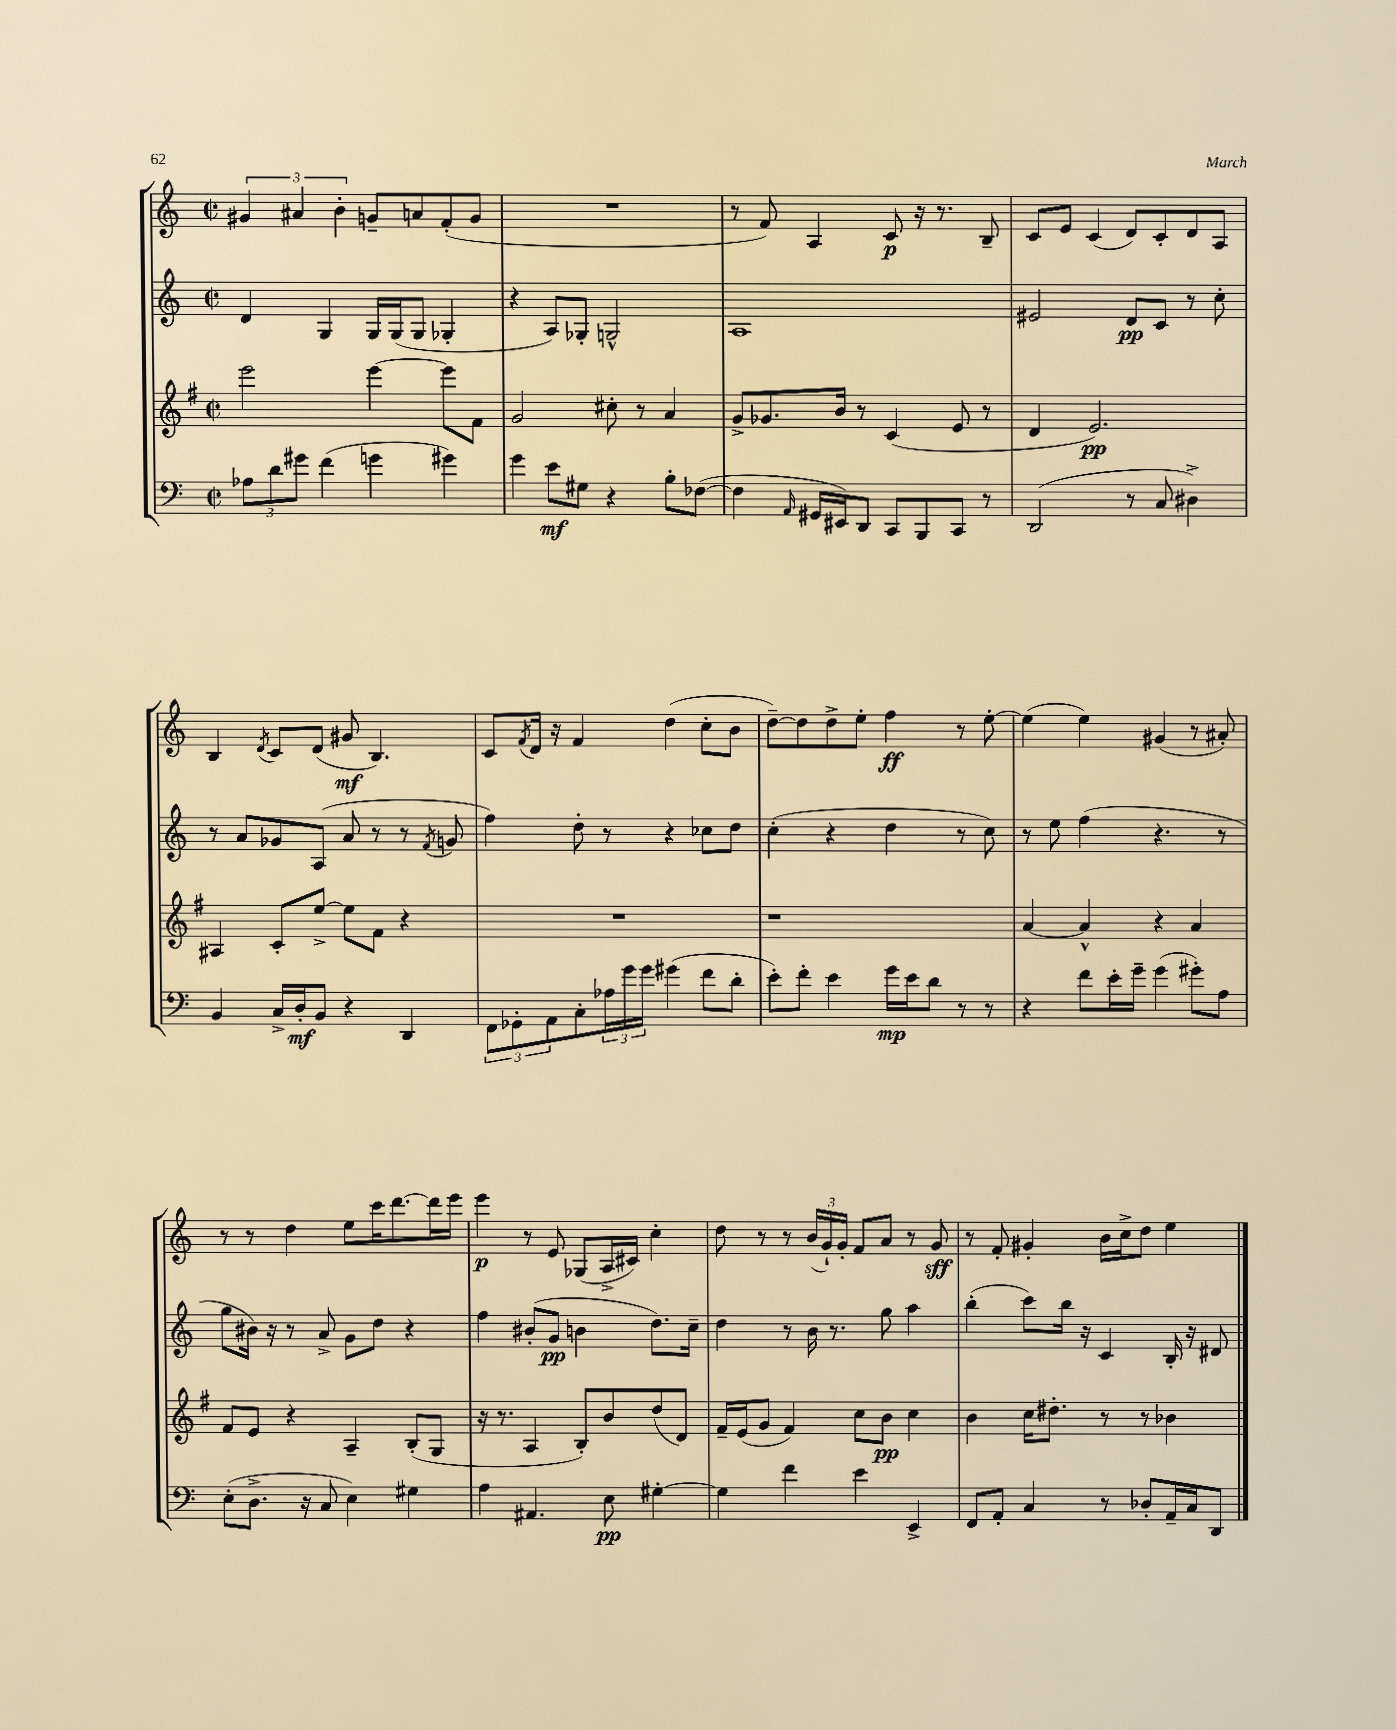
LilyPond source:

<<
\new StaffGroup <<
\new Staff = "s0" {
    \clef treble \key c \major \defaultTimeSignature \time 2/2
    \tuplet 3/2 { gis'4 ais'4 b'4-. } g'8-- a'8 f'8-.( g'8 |
    R1 |
    r8 f'8) a4 c'8\p r16 r8. b8-- |
    c'8 e'8 c'4( d'8) c'8-. d'8 a8 |
    b4 \acciaccatura { d'8 } c'8 d'8( gis'8\mf b4.) |
    c'8 \acciaccatura { f'8 } d'16 r16 f'4 d''4( c''8-. b'8 |
    d''8~--) d''8 d''8-> e''8-. f''4\ff r8 e''8~-. |
    e''4( e''4) gis'4( r8 ais'8-.) |
    r8 r8 d''4 e''8 c'''16 d'''8.~ d'''16 e'''16 |
    e'''4\p r8 e'8 ges8( a16-> cis'16) c''4-. |
    d''8 r8 r8 \tuplet 3/2 { b'16( g'16-!) g'16-. } f'8 a'8 r8 g'8\sff |
    r8 f'8-. gis'4-. b'16 c''16-> d''8 e''4 \bar "|." |
}
\new Staff = "s1" {
    \clef treble \key c \major \defaultTimeSignature \time 2/2
    d'4 g4 g16 g16( g8 ges4-. |
    r4 a8) ges8-. g2-^ |
    a1 |
    eis'2 d'8\pp c'8 r8 c''8-. |
    r8 a'8 ges'8 a8( a'8 r8 r8 \acciaccatura { f'8 } g'8 |
    f''4) d''8-. r8 r4 ces''8 d''8 |
    c''4-.( r4 d''4 r8 c''8) |
    r8 e''8 f''4( r4. r8 |
    g''8 bis'16) r16 r8 a'8-> g'8 d''8 r4 |
    f''4 bis'8-.( g'8\pp b'4 d''8.) c''16-- |
    d''4 r8 b'16 r8. g''8 a''4 |
    b''4-.( c'''8) b''16 r16 c'4 b16-. r16 dis'8 \bar "|." |
}
\new Staff = "s2" {
    \clef treble \key g \major \defaultTimeSignature \time 2/2
    e'''2 e'''4~ e'''8 fis'8 |
    g'2 cis''8-. r8 a'4 |
    g'8-> ges'8. b'16 r8 c'4( e'8 r8 |
    d'4 e'2.\pp) |
    ais4 c'8-. e''8~-> e''8 fis'8 r4 |
    R1 |
    r1 |
    a'4~ a'4-^ r4 a'4 |
    fis'8 e'8 r4 a4-- b8-.( g8 |
    r16 r8. a4 b8-.) b'8 d''8( d'8) |
    fis'16-- e'16( g'8 fis'4) c''8 b'8\pp c''4 |
    b'4 c''16 dis''8.-. r8 r8 bes'4 \bar "|." |
}
\new Staff = "s3" {
    \clef bass \key c \major \defaultTimeSignature \time 2/2
    \tuplet 3/2 { aes8 d'8 gis'8 } f'4( g'4 gis'4) |
    g'4 e'8\mf gis8 r4 b8-. fes8~( |
    fes4 \grace { a,16 } gis,16 eis,16) d,8 c,8 b,,8 c,8 r8 |
    d,2( r8 c8 dis4->) |
    b,4 c16-> d16-.\mf b,8 r4 d,4 |
    \tuplet 3/2 { f,8 ges,8-. a,8 } c8-. \tuplet 3/2 { aes16 g'16 g'16 } gis'4( f'8 d'8-. |
    e'8-.) f'8-. e'4 g'16\mp e'16 d'8 r8 r8 |
    r4 f'8 e'16-. g'16-- g'4( gis'8-.) a8 |
    e8-.( d8.-> r16 c8 e4) gis4 |
    a4 ais,4. e8\pp gis4~-. |
    gis4 f'4 e'4 e,4-> |
    f,8 a,8-. c4 r8 des8-. a,16-- c16 d,8 \bar "|." |
}
>>
>>
\layout { \context { \Score \remove "Bar_number_engraver" } }
